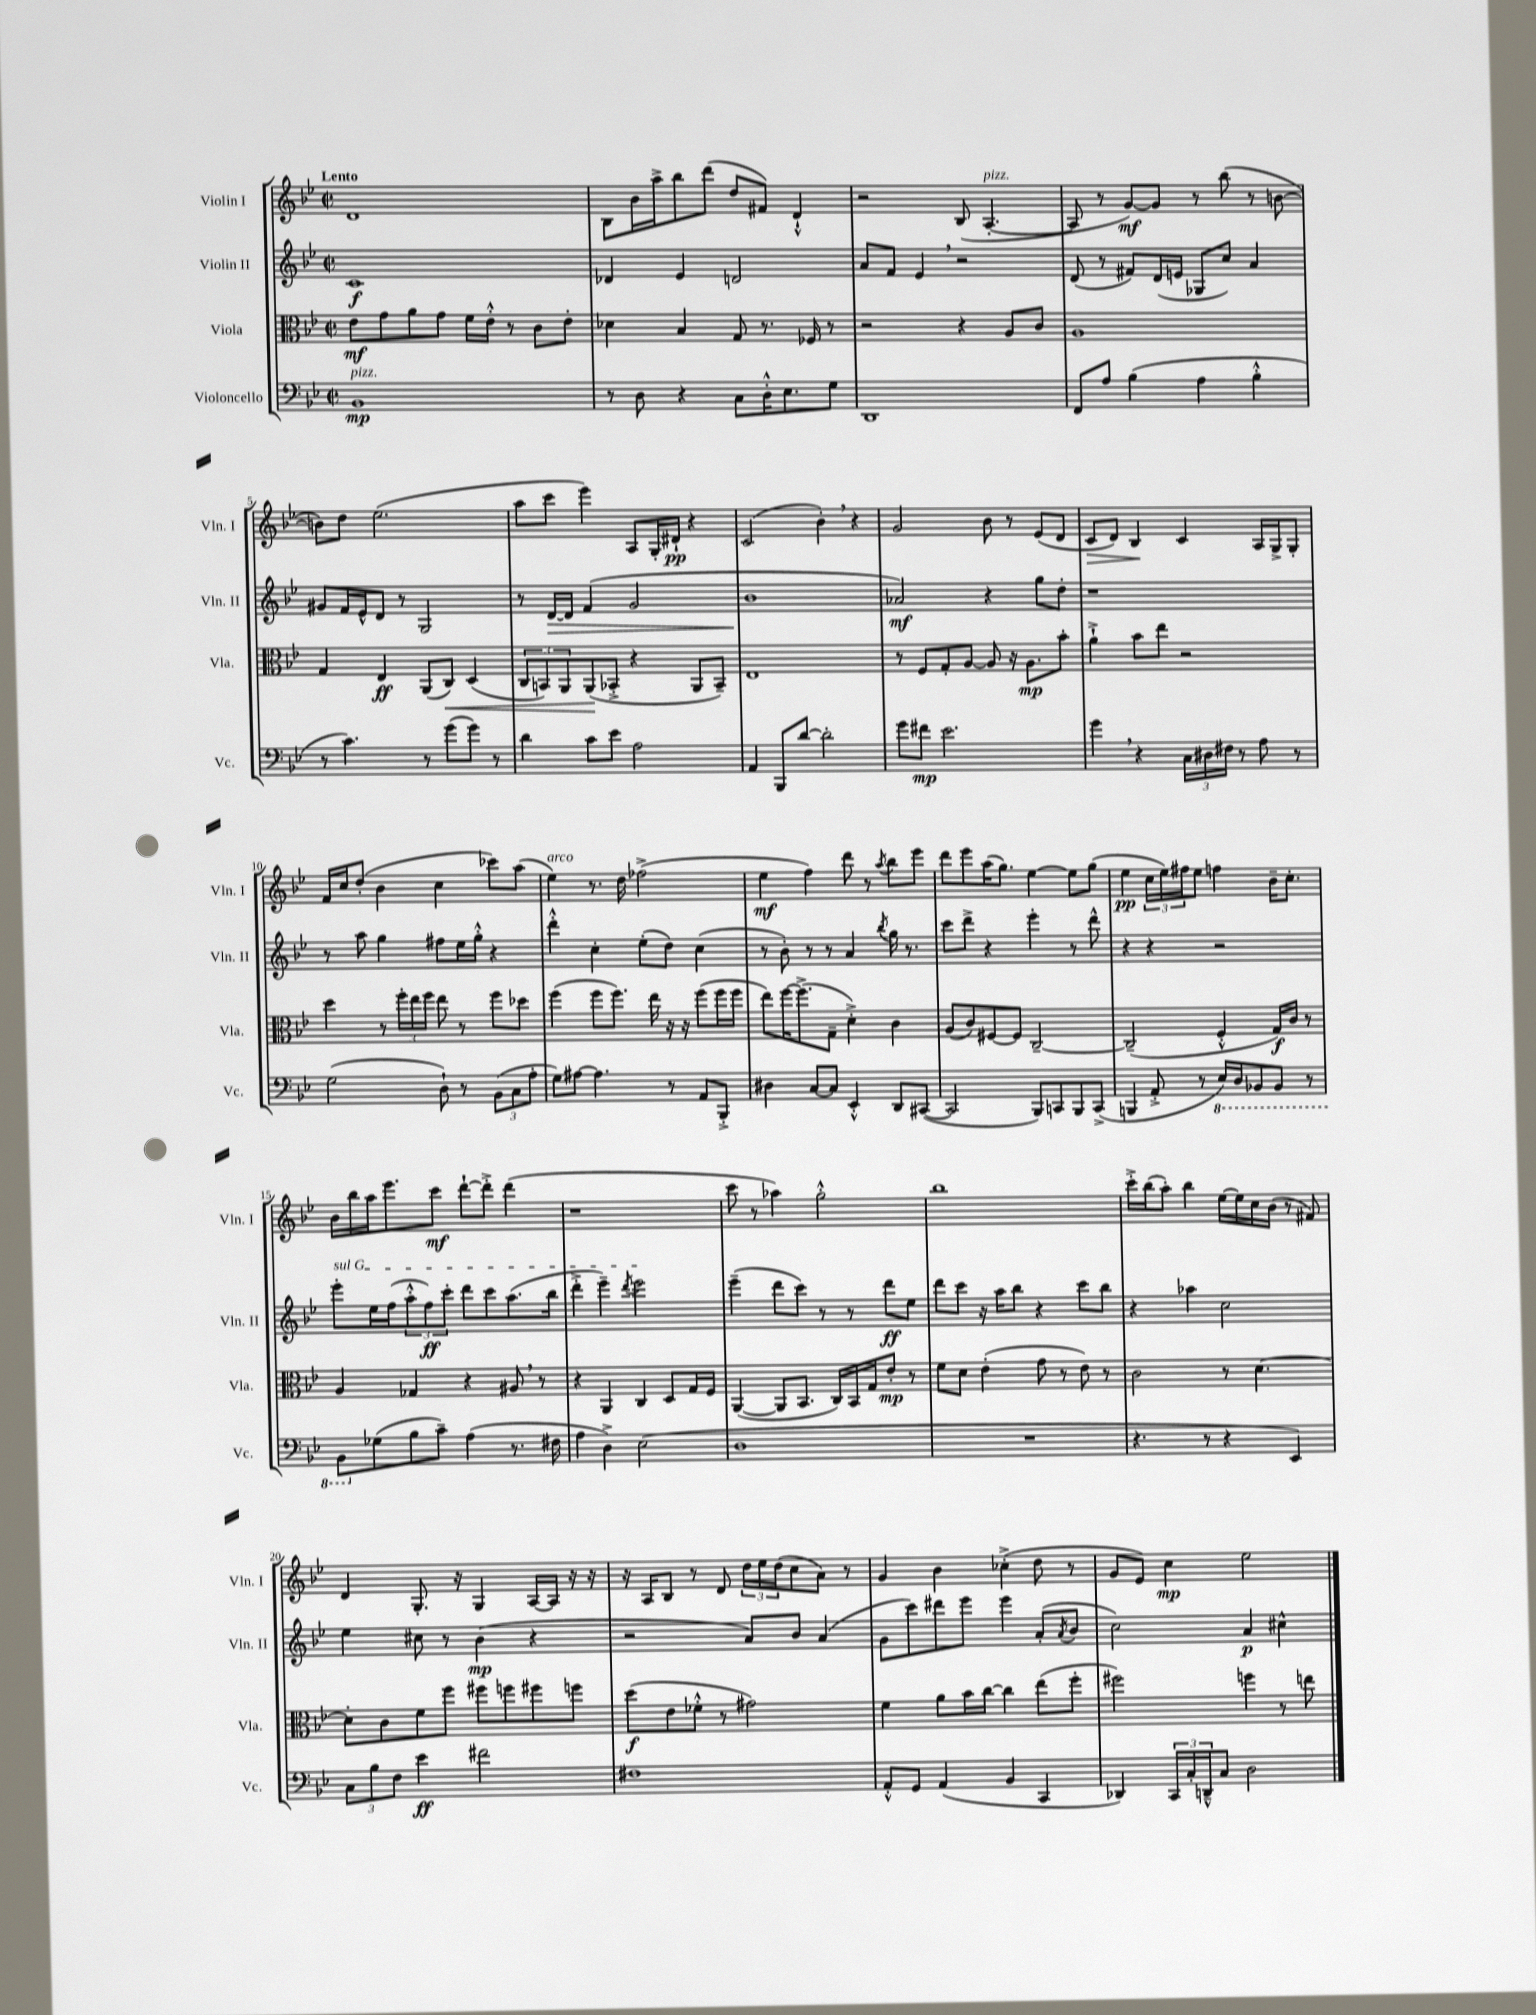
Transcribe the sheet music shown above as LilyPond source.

<<
\new StaffGroup <<
\new Staff = "s0" \with { instrumentName = "Violin I" shortInstrumentName = "Vln. I" } {
    \clef treble \key bes \major \defaultTimeSignature \time 2/2 \tempo "Lento"
    d'1 |
    bes8 bes'16 a''16-> bes''8 d'''8( d''8 fis'8) d'4-!-^ |
    r2 bes8( a4.~-.^\markup { \italic "pizz." } |
    a8 r8 g'8~\mf) g'8 r8 bes''8( r8 b'8~ |
    b'8) d''8 ees''2.( |
    a''8 c'''8 ees'''4) a8 g16-. dis'16-!\pp r4 |
    c'2( bes'4-.) \breathe r4 |
    g'2 bes'8 r8 ees'8( d'8 |
    c'8\> d'8) bes4\! c'4 a16 g16-> g8-. |
    f'16 c''16 d''8-.( bes'4 c''4 ces'''8) a''8( |
    ees''4^\markup { \italic "arco" }) r8. d''16 fes''2->( |
    ees''4\mf f''4) d'''8 r8 \acciaccatura { a''8 } bes''8 ees'''8 |
    d'''8 ees'''8 a''16( g''8.) ees''4~ ees''8 g''8( |
    ees''4\pp \tuplet 3/2 { c''16 ees''16) fis''16 } ees''8 f''4 bes'16-- c''8.-. |
    bes'16 bes''16 a''16 ees'''8. c'''8\mf d'''8~-! d'''8-.-> d'''4( |
    r1 |
    c'''8 r8 aes''4) g''2-.-^ |
    bes''1 |
    c'''16-.-> bes''16( a''8-.) bes''4 ees''16~ ees''16 c''16 bes'16( r8 fis'8) |
    d'4 g8.-. r16 g4 a16~ a16 r16 r16 |
    r16 a16 bes8 r8 d'8 \tuplet 3/2 { d''16 ees''16 d''16( } c''8 a'8) r8 |
    g'4 bes'4 ces''4-.->( d''8 r8 |
    g'8 ees'8) c''4\mp ees''2 \bar "|." |
}
\new Staff = "s1" \with { instrumentName = "Violin II" shortInstrumentName = "Vln. II" } {
    \clef treble \key bes \major \defaultTimeSignature \time 2/2
    c'1\f |
    des'4 ees'4 d'2 |
    a'8 f'8 ees'4 \breathe r2 |
    d'8( r8 fis'8) d'16( e'16 ges8 c''8) a'4 |
    gis'8 f'16 ees'16-^ d'8 r8 g2 |
    r8 d'16~\> d'16 f'4( g'2 |
    bes'1\! |
    aes'2\mf) r4 g''8 d''8-. |
    r1 |
    r8 a''8 g''4 fis''8 ees''16 g''16-.-^ r4 |
    d'''4-.-^ c''4-. ees''8-.( d''8) c''4( |
    r8 bes'8-.) r8 r8 a'4 \acciaccatura { bes''8 } g''16 r8. |
    c'''8 d'''8-> r4 ees'''4-. r8 d'''8-^ |
    r4 r4 r2 |
    \once \override TextSpanner.bound-details.left.text = \markup { \italic "sul G" } ees'''8-.\startTextSpan ees''16 f''16( \tuplet 3/2 { a''8-.-^ f''8\ff) c'''8-. } d'''8 c'''8 a''8.( bes''16 |
    d'''4-.-> ees'''4--) \acciaccatura { d'''8 } ees'''2\stopTextSpan |
    ees'''4--( d'''8 c'''8) r8 r8 d'''8\ff ees''8 |
    d'''8 c'''8 r16 a''16 bes''8 r4 c'''8 bes''8 |
    r4 aes''4 c''2 |
    ees''4 cis''8 r8 bes'4\mp( r4 |
    r2 a'8) bes'8 a'4( |
    g'8 c'''8) dis'''8 ees'''8 ees'''4 a'8-.( \acciaccatura { a'8 } bes'8 |
    c''2) a'4\p cis''4-^ \bar "|." |
}
\new Staff = "s2" \with { instrumentName = "Viola" shortInstrumentName = "Vla." } {
    \clef alto \key bes \major \defaultTimeSignature \time 2/2
    ees'8\mf g'8 a'8 g'8 f'16 ees'16-.-^ r8 c'8 ees'8-. |
    des'4 bes4 g8 r8. fes16 r8 |
    r2 r4 a8 c'8 |
    a1 |
    g4 ees4\ff a,8( c8\<) d4( |
    \tuplet 3/2 { c8 b,8) a,8 } a,8\!( bes,8-.-> r4 a,8 bes,8--) |
    ees1 |
    r8 f8 g8-. a8~ a8 r16 a8.\mp bes'8-. |
    a'4-!-> bes'8 ees''8 r2 |
    d''4 r8 \tuplet 3/2 { f''16-. ees''16 f''16 } ees''8 r8 f''8 des''8 |
    f''4( f''8 f''8.) ees''16 r16 r16 f''8( f''16 f''16 |
    ees''8) f''16~ f''8.->( g8-- d'4-.->) c'4 |
    a8( c'8) fis8~ fis8 c2~-- |
    c2--( f4-.-^ g16\f) c'16 r8 |
    a4 ges4 r4 ais8 \breathe r8 |
    r4 a,4 c4 d8 g16 f16 |
    a,4~( a,8 bes,8. c16) bes,16 g16 ees'8-.\mp r8 |
    f'8 d'8 ees'4-.( g'8 r8 ees'8) r8 |
    c'2 r8 d'4.~ |
    d'8-. c'8 f'8 f''8 fis''8 f''8 fis''8 f''8 |
    d''8\f( ees'8 fes'8-.-^ r8 gis'2) |
    f'4 a'8 bes'16 c''16~ c''4 ees''8( f''8-. |
    fis''2) f''4 r8 e''8 \bar "|." |
}
\new Staff = "s3" \with { instrumentName = "Violoncello" shortInstrumentName = "Vc." } {
    \clef bass \key bes \major \defaultTimeSignature \time 2/2
    bes,1\mp^\markup { \italic "pizz." } |
    r8 d8 r4 c8 d16-.-^ ees8. g8 |
    d,1 |
    f,8 a8 bes4( a4 bes4-.-^ |
    r8 c'4.) r8 g'8( g'8) r8 |
    d'4 c'8 ees'8 a2 |
    a,4 bes,,8 d'8~ d'2-. |
    g'8 fis'8\mp ees'2. |
    g'4 \breathe r4 \tuplet 3/2 { c16 dis16 fis16 } r8 a8 r8 |
    g2( d8-!) r8 \tuplet 3/2 { bes,8( c8 a8-. } |
    g8) ais8~ ais4. r8 a,8 bes,,8-.-> |
    dis4 c8~ c8 ees,4-.-^ d,8 cis,8~( |
    cis,2 bes,,8) c,8 bes,,8 c,8->( |
    b,,4 a,8-.-> r8 \ottava #-1 ees,16) d,16 bes,,8 bes,,8 r8 |
    bes,,8 \ottava #0 ges8( bes8 c'8--) a4( r8. fis16 |
    a4 d4->) ees2( |
    d1 |
    R1 |
    r4. r8 r4 ees,4) |
    \tuplet 3/2 { c8 bes8 f8 } ees'4\ff fis'2 |
    fis1 |
    a,8-.-^ g,8 a,4( bes,4 c,4 |
    des,4) \tuplet 3/2 { c,16 c16-. d,16---^ } c8 d2 \bar "|." |
}
>>
>>
